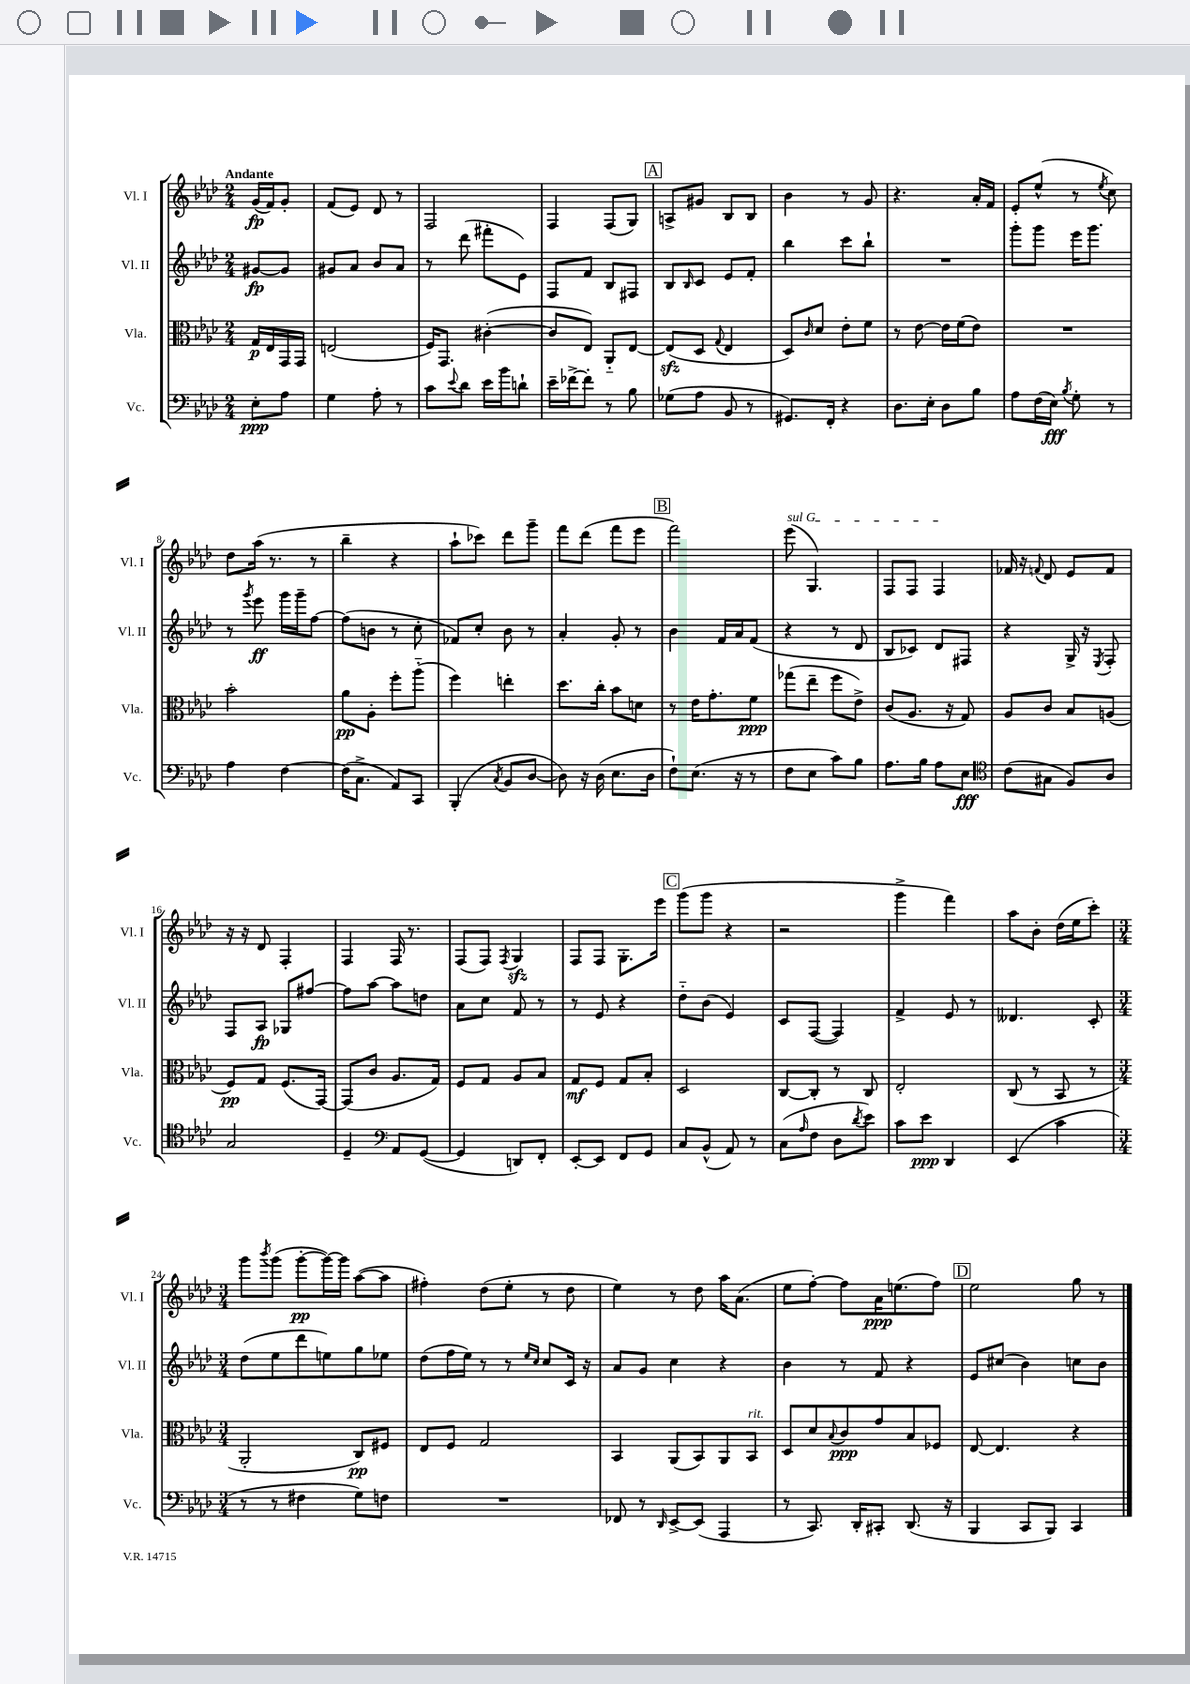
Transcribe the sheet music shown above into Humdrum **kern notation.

**kern	**dynam	**kern	**dynam	**kern	**dynam	**kern	**dynam
*part4	*part4	*part3	*part3	*part2	*part2	*part1	*part1
*staff4	*staff4	*staff3	*staff3	*staff2	*staff2	*staff1	*staff1
*I"Vc.	*	*I"Vla.	*	*I"Vl. II	*	*I"Vl. I	*
*I'Vc.	*	*I'Vla.	*	*I'Vl. II	*	*I'Vl. I	*
*clefF4	*	*clefC3	*	*clefG2	*	*clefG2	*
*k[b-e-a-d-]	*	*k[b-e-a-d-]	*	*k[b-e-a-d-]	*	*k[b-e-a-d-]	*
*M2/4	*	*M2/4	*	*M2/4	*	*M2/4	*
=	=	=	=	=	=	=	=
!	!	!	!	!	!	!LO:TX:a:B:t=Andante	!
8E-'\L	ppp	16G/LL	p	[8g#X/L	fp	(16g/LL	fp
.	.	16E-/	.	.	.	16f/J)	.
8A-\J	.	16GG/	.	8g#/J]	.	8g'/J	.
.	.	16GG/JJ	.	.	.	.	.
=1	=1	=1	=1	=1	=1	=1	=1
4G\	.	(2En/	.	8g#X/L	.	(8f/L	.
.	.	.	.	8a-/J	.	8e-/J)	.
8A-'\	.	.	.	8b-/L	.	8d-/	.
8r	.	.	.	8a-/J	.	8r	.
=2	=2	=2	=2	=2	=2	=2	=2
8c\L	.	16F/KL)	.	8r	.	2F/	.
.	.	8.GG/J	.	.	.	.	.
8qqe-/	.	.	.	.	.	.	.
8d-\J	.	.	.	(8ddd-\	.	.	.
16e-\LL	.	([4c#X'\	.	8fff#X'\L	.	.	.
16b-\J	.	.	.	.	.	.	.
8dn`\J	.	.	.	8e-\J)	.	.	.
=3	=3	=3	=3	=3	=3	=3	=3
16e-~\LL	.	8c#/L]	.	8F/L	.	4F/	.
[16f-X^\J	.	.	.	.	.	.	.
8f-'\J]	.	8E-/J)	.	8f/J	.	.	.
8r	.	8AA-/L	.	8B-/L	.	(8F/L	.
8B-\	.	[8E-/J	.	8F#X/J	.	8G/J)	.
!!LO:REH:place=s1:t=A
=4	=4	=4	=4	=4	=4	=4	=4
(8G-X\L	.	(8E-zz/L]	.	8B-/L	.	8An^/L	.
.	.	.	.	16qqB-/	.	.	.
8A-\J	.	8D-/J	.	8c/J	.	8g#X/J	.
.	.	8qqG/	.	.	.	.	.
8BB-/	.	4E-/	.	8e-/L	.	8B-/L	.
8r	.	.	.	8f'/J	.	8B-/J	.
=5	=5	=5	=5	=5	=5	=5	=5
8.GG#X/L)	.	8D-/L)	.	4bb-\	.	4b-\	.
.	.	16qqc/	.	.	.	.	.
.	.	8d-/J	.	.	.	.	.
16FF'/Jk	.	.	.	.	.	.	.
4r	.	8e-'\L	.	8ccc\L	.	8r	.
.	.	8f\J	.	8bb-`\J	.	8g/	.
=6	=6	=6	=6	=6	=6	=6	=6
8.D-\L	.	8r	.	2r	.	4.r	.
.	.	[8e-\	.	.	.	.	.
16E-'\Jk	.	.	.	.	.	.	.
8D-\L	.	16e-\LL]	.	.	.	.	.
.	.	(16f\J	.	.	.	.	.
8B-\J	.	8e-\J)	.	.	.	16a-'/LL	.
.	.	.	.	.	.	16f/JJ	.
=7	=7	=7	=7	=7	=7	=7	=7
8A-\L	.	2r	.	8ggg'\L	.	8e-'/L	.
(16F\L	.	.	.	8ggg\J	.	(8ee-^^/J	.
16E-\JJ)	fff	.	.	.	.	.	.
8qB-/	.	.	.	.	.	.	.
8G'\	.	.	.	16eee-\KL	.	8r	.
.	.	.	.	8.ggg\J	.	.	.
.	.	.	.	.	.	8qee-/	.
8r	.	.	.	.	.	8cc\)	.
!!LO:LB:g=z
=8	=8	=8	=8	=8	=8	=8	=8
4A-\	.	2b-'\	.	8r	.	8dd-\L	.
.	.	.	.	8qggg/	.	.	.
.	.	.	.	8eee-\	ff	(16aa-\Jk	.
.	.	.	.	.	.	8.r	.
[4F\	.	.	.	16ggg\LL	.	.	.
.	.	.	.	16ggg~\J	.	.	.
.	.	.	.	[8ff\J	.	8r	.
=9	=9	=9	=9	=9	=9	=9	=9
(16F\KL]	.	8a-\L	pp	(8ff\L]	.	4bb-~\	.
8.C^\J	.	.	.	.	.	.	.
.	.	8A-'\J	.	8bn\J	.	.	.
8AA-/L)	.	8ff'\L	.	8r	.	4r	.
8CC/J	.	(8aa-\J	.	8cc'\	.	.	.
=10	=10	=10	=10	=10	=10	=10	=10
(4BBB-'/	.	4ff\)	.	8f-X/L)	.	8aa-`\L	.
.	.	.	.	8cc'/J	.	8ccc-X\J)	.
8qC/	.	.	.	.	.	.	.
8BB-/L	.	4een'\	.	8b-\	.	8ddd-\L	.
[8D-/J	.	.	.	8r	.	8ggg~\J	.
=11	=11	=11	=11	=11	=11	=11	=11
8D-\])	.	8.dd-\L	.	4a-'/	.	8fff\L	.
16r	.	.	.	.	.	(8ddd-\J	.
(16D-\	.	16cc'\Jk	.	.	.	.	.
8.E-\L	.	8b-\L	.	8g'/	.	8fff\L	.
.	.	8dn\J	.	8r	.	8eee-\J	.
16D-\Jk	.	.	.	.	.	.	.
!!LO:REH:place=s1:t=B
=12	=12	=12	=12	=12	=12	=12	=12
8F`\L)	.	8r	.	4b-\	.	2fff\)	.
(8.E-\J	.	16e-\KL	.	.	.	.	.
.	.	8.g'\	.	.	.	.	.
.	.	.	.	16f/LL	.	.	.
16r	.	.	.	16a-/J	.	.	.
8r	.	8f\J	ppp	(8f/J	.	.	.
=13	=13	=13	=13	=13	=13	=13	=13
!	!	!	!	!	!	!LO:TX:a:i:t=sul G	!
8F\L	.	(8gg-X\L	.	4r	.	(8eee-\	.
8E-\J	.	8ee-~\J	.	.	.	4.G/)	.
8c\L)	.	8ff\L	.	8r	.	.	.
8B-\J	.	8e-^\J)	.	8d-/	.	.	.
=14	=14	=14	=14	=14	=14	=14	=14
8.A-\L	.	(8c/L	.	8B-/L	.	8F/L	.
.	.	8.A-/J	.	8c-X/J)	.	8F/J	.
16B-\Jk	.	.	.	.	.	.	.
8A-\L	.	.	.	8d-/L	.	4F/	.
.	.	16r	.	.	.	.	.
8E-\J	fff	8G/)	.	8F#X/J	.	.	.
=15	=15	=15	=15	=15	=15	=15	=15
*clefC4	*	*	*	*	*	*	*
(8c\L	.	8A-/L	.	4r	.	16f-X/	.
.	.	.	.	.	.	16r	.
.	.	.	.	.	.	8qqfn/	.
8G#X\J	.	8c/J	.	.	.	8d-/	.
8F/L)	.	8B-/L	.	16G^/	.	8e-/L	.
.	.	.	.	16r	.	.	.
.	.	.	.	8qE-/	.	.	.
8A-/J	.	(8An/J	.	8F'/	.	8f/J	.
!!LO:LB:g=z
=16	=16	=16	=16	=16	=16	=16	=16
2G/	.	8F/L)	pp	8F/L	.	16r	.
.	.	.	.	.	.	16r	.
.	.	8G/J	.	8A-/J	fp	8d-/	.
.	.	(8.F/L	.	8G-X/L	.	4F'/	.
.	.	.	.	[8ff#X/J	.	.	.
.	.	[16GG/Jk)	.	.	.	.	.
=17	=17	=17	=17	=17	=17	=17	=17
4D-~/	.	(8GG/L]	.	8ff#\L]	.	4F/	.
.	.	8c/J	.	[8aa-\J	.	.	.
*clefF4	*	*	*	*	*	*	*
8AA-/L	.	8.A-/L	.	8aa-\L]	.	16F/	.
.	.	.	.	.	.	8.r	.
([8GG/J	.	.	.	8ddn\J	.	.	.
.	.	16G/Jk)	.	.	.	.	.
=18	=18	=18	=18	=18	=18	=18	=18
4GG/]	.	8F/L	.	8a-\L	.	(8F/L	.
.	.	8G/J	.	8cc\J	.	8F/J)	.
.	.	.	.	.	.	8qF/	.
8DDn/L)	.	8A-/L	.	8f/	.	4Gzz/	.
8FF'/J	.	8B-/J	.	8r	.	.	.
=19	=19	=19	=19	=19	=19	=19	=19
[8EE-'/L	.	8G/L	mf	8r	.	8F/L	.
8EE-/J]	.	8F/J	.	8e-/	.	8F/J	.
8FF/L	.	8G/L	.	4r	.	8.G'\L	.
8GG/J	.	8B-'/J	.	.	.	.	.
.	.	.	.	.	.	16eee-\Jk	.
!!LO:REH:place=s1:t=C
=20	=20	=20	=20	=20	=20	=20	=20
8C/L	.	2D-/	.	8dd-\L	.	(8ggg\L	.
(8BB-^^/J	.	.	.	(8b-\J	.	8ggg\J	.
8AA-/)	.	.	.	4e-/)	.	4r	.
8r	.	.	.	.	.	.	.
=21	=21	=21	=21	=21	=21	=21	=21
(8C\L	.	[8C/L	.	8c/L	.	2r	.
16qqA-/	.	.	.	.	.	.	.
8F\J	.	8C'/J]	.	([8F/J	.	.	.
8D-\L	.	8r	.	4F/])	.	.	.
8qd-/	.	.	.	.	.	.	.
8e-\J)	.	8C/	.	.	.	.	.
=22	=22	=22	=22	=22	=22	=22	=22
8c\L	.	2E-'/	.	4f^/	.	4ggg^\	.
8e-\J	ppp	.	.	.	.	.	.
4DD-/	.	.	.	8e-/	.	4fff\)	.
.	.	.	.	8r	.	.	.
=23	=23	=23	=23	=23	=23	=23	=23
(4EE-/	.	(8C/	.	4.d--X/	.	8aa-\L	.
.	.	8r	.	.	.	8b-'\J	.
4c\	.	8BB-/	.	.	.	(16dd-\LL	.
.	.	.	.	.	.	16ee-\J	.
.	.	8r	.	8c'/	.	8ccc'\J)	.
!!LO:LB:g=z
=24	=24	=24	=24	=24	=24	=24	=24
*M3/4	*	*M3/4	*	*M3/4	*	*M3/4	*
8r	.	2AA-'/	.	(8dd-\L	.	8ggg\L	.
.	.	.	.	.	.	8qbbb-/	.
8r	.	.	.	8ee-\	.	(8ggg\J	.
4F#X\	.	.	.	8ddd-\	.	[8ggg'\L	pp
.	.	.	.	8een\)	.	16ggg\L_)	.
.	.	.	.	.	.	16ggg\JJ]	.
8G\L)	.	8C/L)	pp	8gg\	.	([8aa-\L	.
8Fn\J	.	8F#X/J	.	8ee-X\J	.	8aa-\J]	.
=25	=25	=25	=25	=25	=25	=25	=25
2.r	.	8E-/L	.	(8dd-\L	.	4ff#X'\)	.
.	.	8F/J	.	16ff\L	.	.	.
.	.	.	.	16ee-\JJ)	.	.	.
.	.	2G/	.	8r	.	(8dd-\L	.
.	.	.	.	8r	.	8ee-'\J	.
.	.	.	.	16qqee-/LL	.	.	.
.	.	.	.	16qqcc/JJ	.	.	.
.	.	.	.	8cc/L	.	8r	.
.	.	.	.	16c/Jk	.	8dd-\	.
.	.	.	.	16r	.	.	.
=26	=26	=26	=26	=26	=26	=26	=26
8FF-X/	.	4BB-/	.	8a-/L	.	4ee-\)	.
8r	.	.	.	8g/J	.	.	.
16qqDD-/	.	.	.	.	.	.	.
[8EE-^/L	.	(8AA-/L	.	4cc\	.	8r	.
(8EE-/J]	.	8BB-/)	.	.	.	8dd-\	.
4AAA-/	.	8AA-/	.	4r	.	16aa-\KL	.
.	.	.	.	.	.	(8.a-\J	.
!	!	!LO:TX:a:i:t=rit.	!	!	!	!	!
.	.	8BB-/J	.	.	.	.	.
=27	=27	=27	=27	=27	=27	=27	=27
8r	.	8D-/L	.	4b-\	.	8ee-\L	.
8.CC/)	.	8d-/	.	.	.	[8ff'\J)	.
.	.	8qqB-/	.	.	.	.	.
.	.	8c/	ppp	8r	.	8ff\L]	.
16DD-'/KL	.	.	.	.	.	.	.
8CC#X'/J	.	8g/	.	8f/	.	16a-\K	ppp
.	.	.	.	.	.	(8.een\	.
(8.DD-/	.	8B-/	.	4r	.	.	.
.	.	8F-X/J	.	.	.	8ff\J)	.
16r	.	.	.	.	.	.	.
!!LO:REH:place=s1:t=D
=28	=28	=28	=28	=28	=28	=28	=28
4BBB-/	.	[8E-/	.	8e-/L	.	2ee-\	.
.	.	4.E-/]	.	(8cc#X/J	.	.	.
8CC/L	.	.	.	4b-\)	.	.	.
8BBB-/J)	.	.	.	.	.	.	.
4CC/	.	4r	.	8ccn\L	.	8gg\	.
.	.	.	.	8b-\J	.	8r	.
==	==	==	==	==	==	==	==
*-	*-	*-	*-	*-	*-	*-	*-
